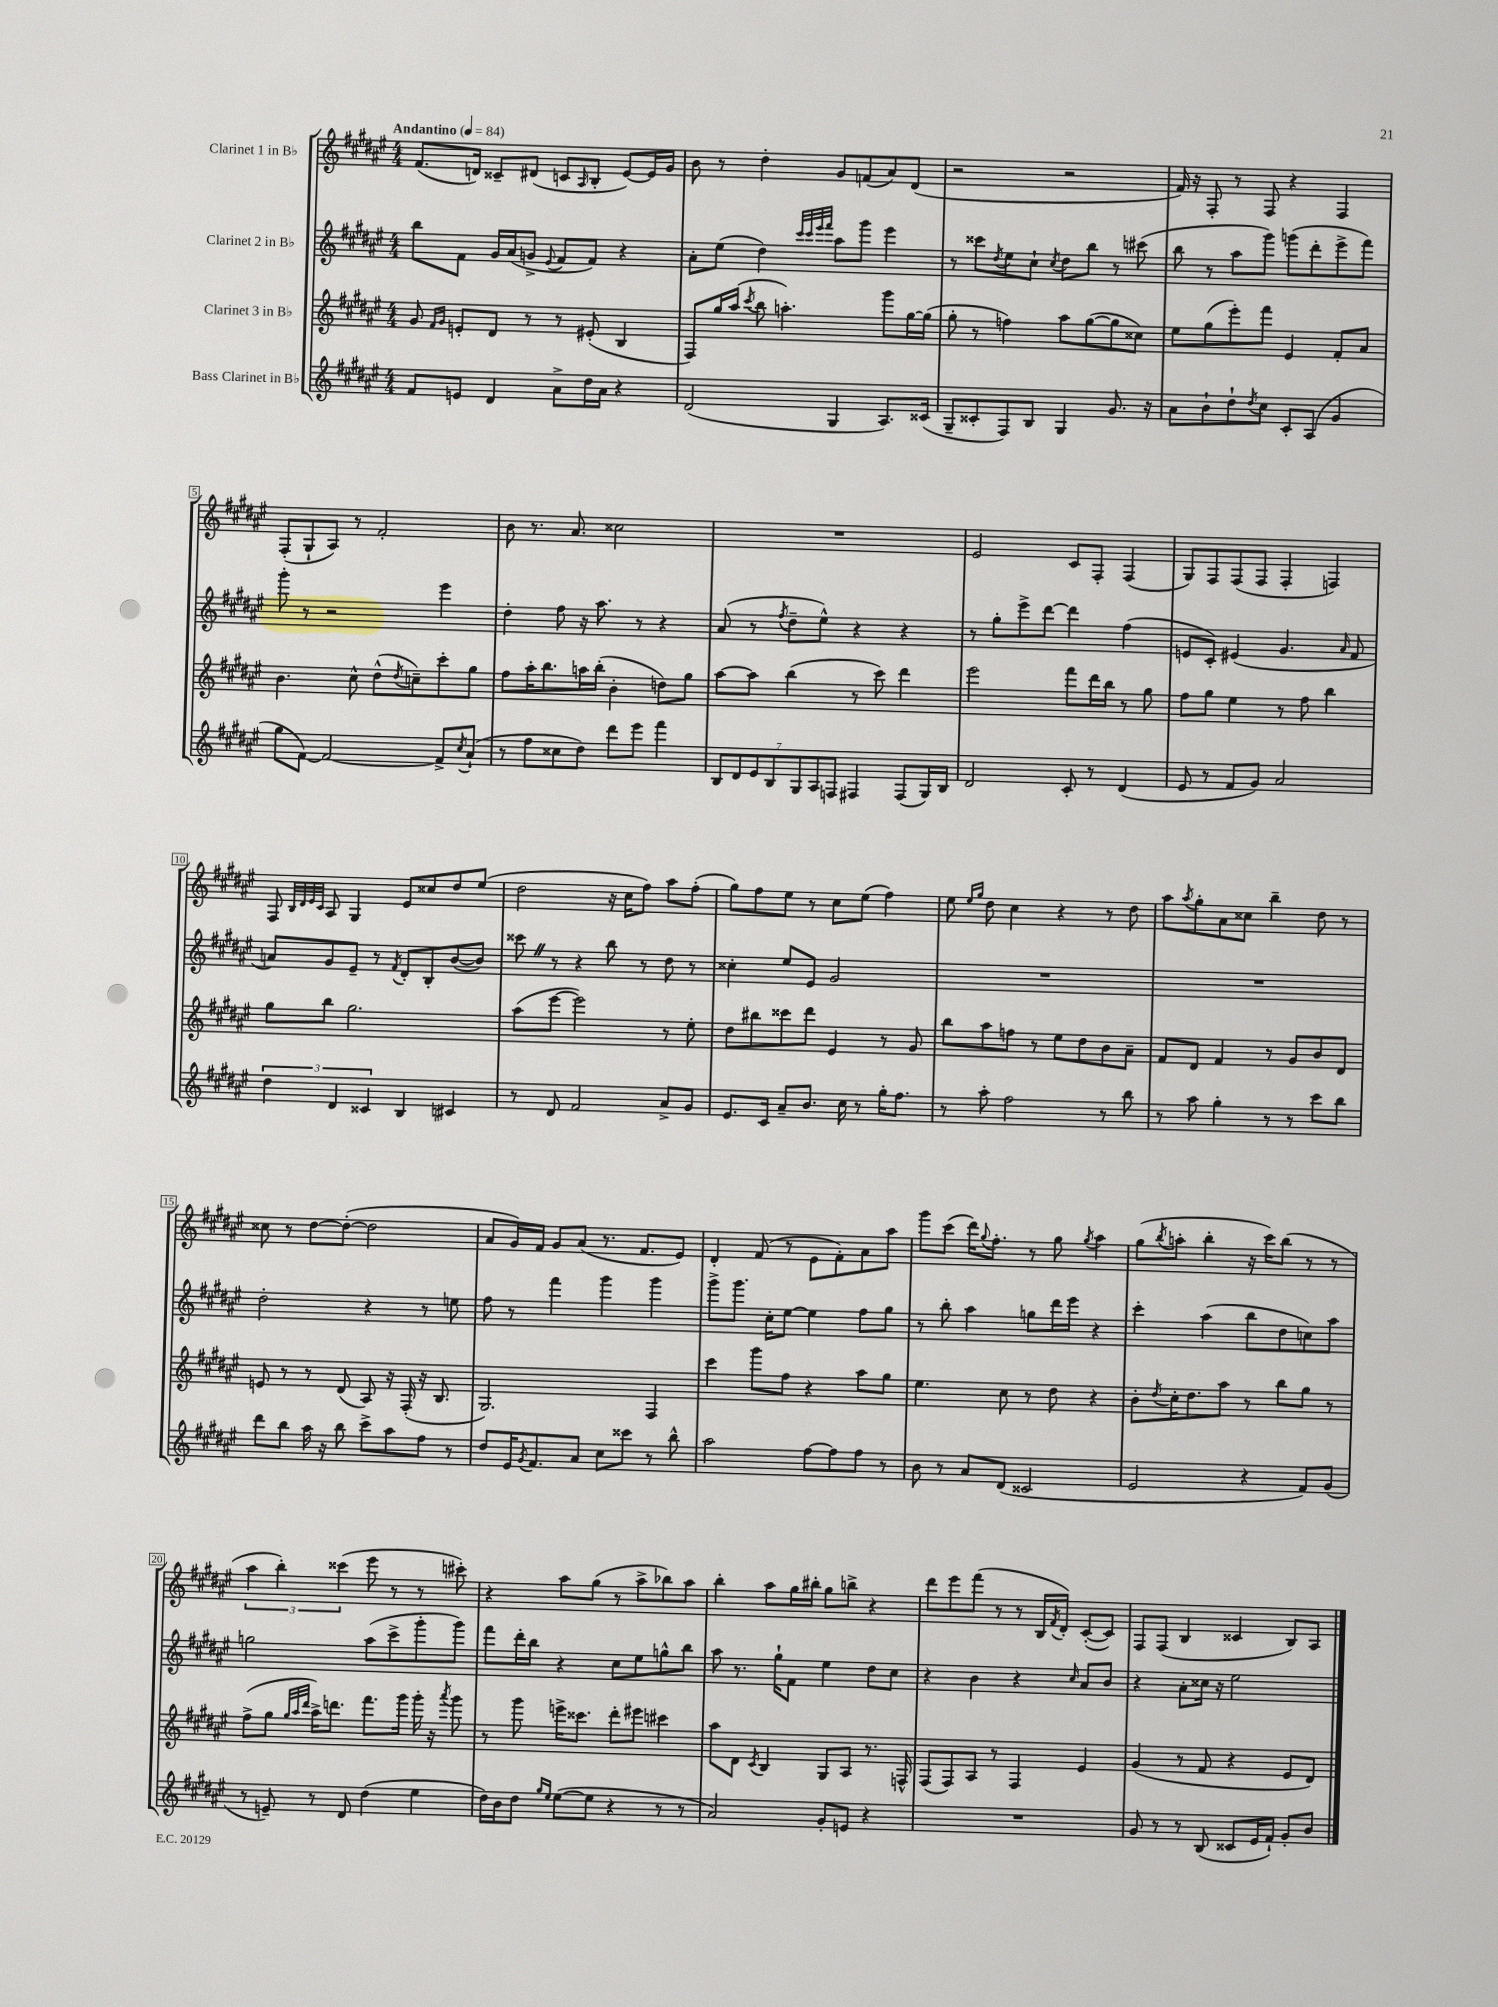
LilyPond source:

<<
\new StaffGroup <<
\new Staff = "s0" \with { instrumentName = "Clarinet 1 in Bb" } {
    \clef treble \key fis \major \numericTimeSignature \time 4/4 \tempo "Andantino" 4 = 84
    fis'8.( d'16) cisis'8-- dis'8( c'8 \grace { ais16 } b8-. eis'8~) eis'16 gis'16 |
    b'8 r8 dis''4-. gis'8 f'8( ais'8) dis'8( |
    r2 r2 |
    fis'16) r16 fis8-. r8 fis8 r4 fis4 |
    fis8-.( gis8-! ais8) r8 fis'2-. |
    b'8 r8. ais'8. cisis''2 |
    R1 |
    eis'2 cis'8 fis8-. fis4( |
    gis8) fis8 fis8( fis8 fis4-. f4) |
    fis8 \grace { b32 dis'32 eis'32 cis'32 } ais8 gis4 eis'8 cisis''8 dis''8 eis''8( |
    dis''2 r16 cis''16 fis''8) ais''8 fis''8-.( |
    gis''8) fis''8 eis''8 r8 cis''8 eis''8( fis''4) |
    eis''8 \grace { eis''16 gis''16 } dis''8 cis''4 r4 r8 dis''8 |
    ais''8 \acciaccatura { ais''8 } gis''8-. ais'8 cisis''8 b''4-- dis''8 r8 |
    cisis''8 r8 dis''8~ dis''8~-.( dis''2 |
    ais'8 gis'16) fis'16 gis'8 ais'8( r8. fis'8. eis'8) |
    dis'4-. fis'8( r8 eis'8 fis'8-.) ais'8 ais''8 |
    gis'''8 cis'''8( dis'''16) \appoggiatura { gis''8 } fis''8.-. r8 gis''8 \acciaccatura { gis''8 } ais''4 |
    gis''8( \acciaccatura { b''8 } a''8-. b''4-. r16 cis'''16) b''8( r8 r8 |
    \tuplet 3/2 { ais''4 b''4-.) cisis'''4( } eis'''8 r8 r8 cis'''8-.) |
    r4 ais''8 gis''8( r8 ais''8-> bes''8) ais''8 |
    b''4-. ais''8 gis''16 bis''16-. gis''8 b''8-> r4 |
    dis'''8 eis'''8 fis'''8( r8 r8 b16 \acciaccatura { fis'8 } dis'16-.) cis'8~-.( cis'8) |
    fis8 fis8( b4 cisis'4 b8) ais8 \bar "|." |
}
\new Staff = "s1" \with { instrumentName = "Clarinet 2 in Bb" } {
    \clef treble \key fis \major \numericTimeSignature \time 4/4
    b''8 fis'8 gis'16 ais'16( g'8-> \appoggiatura { eis'8 } fis'8 fis'8) r4 |
    ais'8-. eis''8( dis''4) \grace { cis'''32 cis'''32 eis'''32 fis'''32 } ais''8 gis'''8 eis'''4 |
    r8 cisis'''8 \acciaccatura { dis''8 } eis''8 cis''8-! \acciaccatura { cis''8 } dis''8 b''8 r8 cis'''8( |
    b''8 r8 ais''8 gis'''8) g'''8( dis'''8-. eis'''8-> fis'''8) |
    gis'''8-. r8 r2 eis'''4 |
    dis''4-. fis''8 r16 ais''8. r8 r4 |
    ais'8( r8 \acciaccatura { fis''8 } dis''8-- eis''8-^) r4 r4 |
    r8 gis''8-. eis'''8-> dis'''8~ dis'''4 fis''4( |
    e'8 cis'8-.) eis'4( gis'4. \grace { ais'16 } fis'8 |
    a'8) gis'8 eis'8-- r8 \acciaccatura { fis'8 } dis'8-. b8-. b'8~( b'8) |
    cisis'''8 \once \override BreathingSign.text = \markup { \musicglyph "scripts.caesura.straight" } \breathe r8 r4 b''8 r8 dis''8 r8 |
    cisis''4-. eis''8 eis'8 gis'2 |
    R1 |
    R1 |
    dis''2-. r4 r8 e''8 |
    fis''8 r8 fis'''4 gis'''4 gis'''4 |
    gis'''8-> gis'''8. cis''16-. eis''8~ eis''4 fis''8 gis''8 |
    r8 b''8-. ais''4 g''8 dis'''16 eis'''16 r4 |
    cis'''4-. ais''4( b''8 dis''8 c''8) ais''8 |
    g''2 ais''8( cis'''8-> gis'''8-. gis'''8) |
    fis'''8 dis'''16-. b''16 r4 cis''8 eis''8 g''8-^ b''8 |
    ais''8 r8. gis''16-! fis'8 eis''4 dis''8 cis''8 |
    r4 b'4 r4 \grace { cis''16 } ais'8 b'8 |
    r4 ais'8-. cisis''16 r16 eis''2 \bar "|." |
}
\new Staff = "s2" \with { instrumentName = "Clarinet 3 in Bb" } {
    \clef treble \key fis \major \numericTimeSignature \time 4/4
    gis'8 \grace { fis'16 gis'16 } e'8-. dis'8 r8 r8 eis'8-.( b4 |
    fis8) gis''16 ais''16( \acciaccatura { cis'''8 } b''8 a''4.-.) gis'''8 gis''16~ gis''16( |
    gis''8-. r8 f''4) ais''8 gis''8~( gis''8 cisis''8) |
    eis''8 gis''8( eis'''8-.) fis'''8 eis'4 fis'8-. ais'8 |
    b'4. cis''8-^ dis''8-^( \acciaccatura { dis''8 } c''8--) cis'''8-. gis''8 |
    fis''8 ais''16-. b''8. a''16 b''16-.( b'4-. d''8) gis''8 |
    ais''8~ ais''8 b''4( r8 cis'''8) dis'''4 |
    eis'''2 fis'''8 dis'''16 b''16 r8 gis''8 |
    fis''8 gis''8 eis''4 r8 fis''8 b''4 |
    gis''8 b''8 gis''2. |
    ais''8( eis'''8~ eis'''2) r8 eis''8-. |
    dis''8 bis''8 cisis'''8 dis'''8 eis'4 r8 gis'8 |
    b''8 ais''8 f''8 r8 eis''8 dis''8 b'8 ais'8-- |
    fis'8 dis'8 fis'4 r8 gis'8 b'8 dis'8 |
    e'8 r8 r8 dis'8( ais8) r16 fis16-.( r16 b8. |
    gis2.) fis4 |
    cis'''4 gis'''8 fis''8 r4 ais''8 gis''8 |
    eis''4. cis''8 r8 dis''8 r4 |
    b'8-. \acciaccatura { dis''8 } cis''16-. dis''8. ais''8 r8 b''8 gis''8 r8 |
    fis''8->( gis''8 \grace { gis''32 ais''32 dis'''32 } ais''16->) d'''8. fis'''8. gis'''16 gis'''16-. r16 \acciaccatura { ais'''8 } gis'''8 |
    r8 gis'''8 e'''16-> cisis'''8. dis'''8-. eis'''8 cis'''4 |
    ais''8 dis'8 \acciaccatura { cis'8 } b4 gis8 ais8 r8. f16-^ |
    fis8( fis8) ais8 r8 fis4 eis'4 |
    gis'4( r8 fis'8 r4 eis'8 dis'8) \bar "|." |
}
\new Staff = "s3" \with { instrumentName = "Bass Clarinet in Bb" } {
    \clef treble \key fis \major \numericTimeSignature \time 4/4
    fis'8 e'8 dis'4 ais'8-> dis''16 ais'16 r4 |
    dis'2( gis4 ais8.) cisis'16( |
    gis8-- cisis'8-. fis8) b8 gis4 gis'8. r16 |
    ais'8 b'8-! dis''8-! \acciaccatura { dis''8 } cis''8 cis'8-. ais8( gis'4 |
    gis''8 fis'8~) fis'2~ fis'8-> \acciaccatura { cis''8 } ais'8-!( |
    r8 fis''8 cisis''8 dis''8) dis'''8 eis'''8 fis'''4 |
    \tuplet 7/4 { b8 dis'8 eis'8 b8 gis8 ais8 f8 } fis4 fis8( gis16) b16 |
    dis'2 cis'8-. r8 dis'4( |
    eis'8 r8 fis'8 gis'8) ais'2 |
    \tuplet 3/2 { dis''4 dis'4 cisis'4 } b4 cis'4 |
    r8 dis'8 fis'2 ais'8-> gis'8 |
    eis'8. cis'16 ais'8-- b'8. cis''16 r8 gis''16-. fis''8. |
    r8 ais''8-. fis''2 r8 b''8 |
    r8 ais''8 gis''4-. r8 r8 cis'''8 b''8 |
    dis'''8 b''8 ais''16 r16 b''8 cis'''8-> ais''8 fis''8 r8 |
    dis''8 eis'16 \acciaccatura { gis'8 } fis'8. ais'8 cis''8 cisis'''8 r8 b''8-^ |
    ais''2 fis''8~ fis''8 fis''8 r8 |
    b'8 r8 ais'8 dis'8( cisis'2 |
    eis'2 r4 fis'8) gis'8( |
    r8 e'8--) r8 dis'8 dis''4( eis''4 |
    dis''16) b'16 dis''8 \grace { gis''16 eis''16 } eis''8~( eis''8 r4 r8 r8 |
    ais'2) gis'8-. e'8 r4 |
    R1 |
    gis'8 r8 r8 b8( cisis'8 eis'16 fis'16-!) gis'8-. b'8 \bar "|." |
}
>>
>>
\layout { \context { \Score \override BarNumber.stencil = #(make-stencil-boxer 0.1 0.3 ly:text-interface::print) } }
